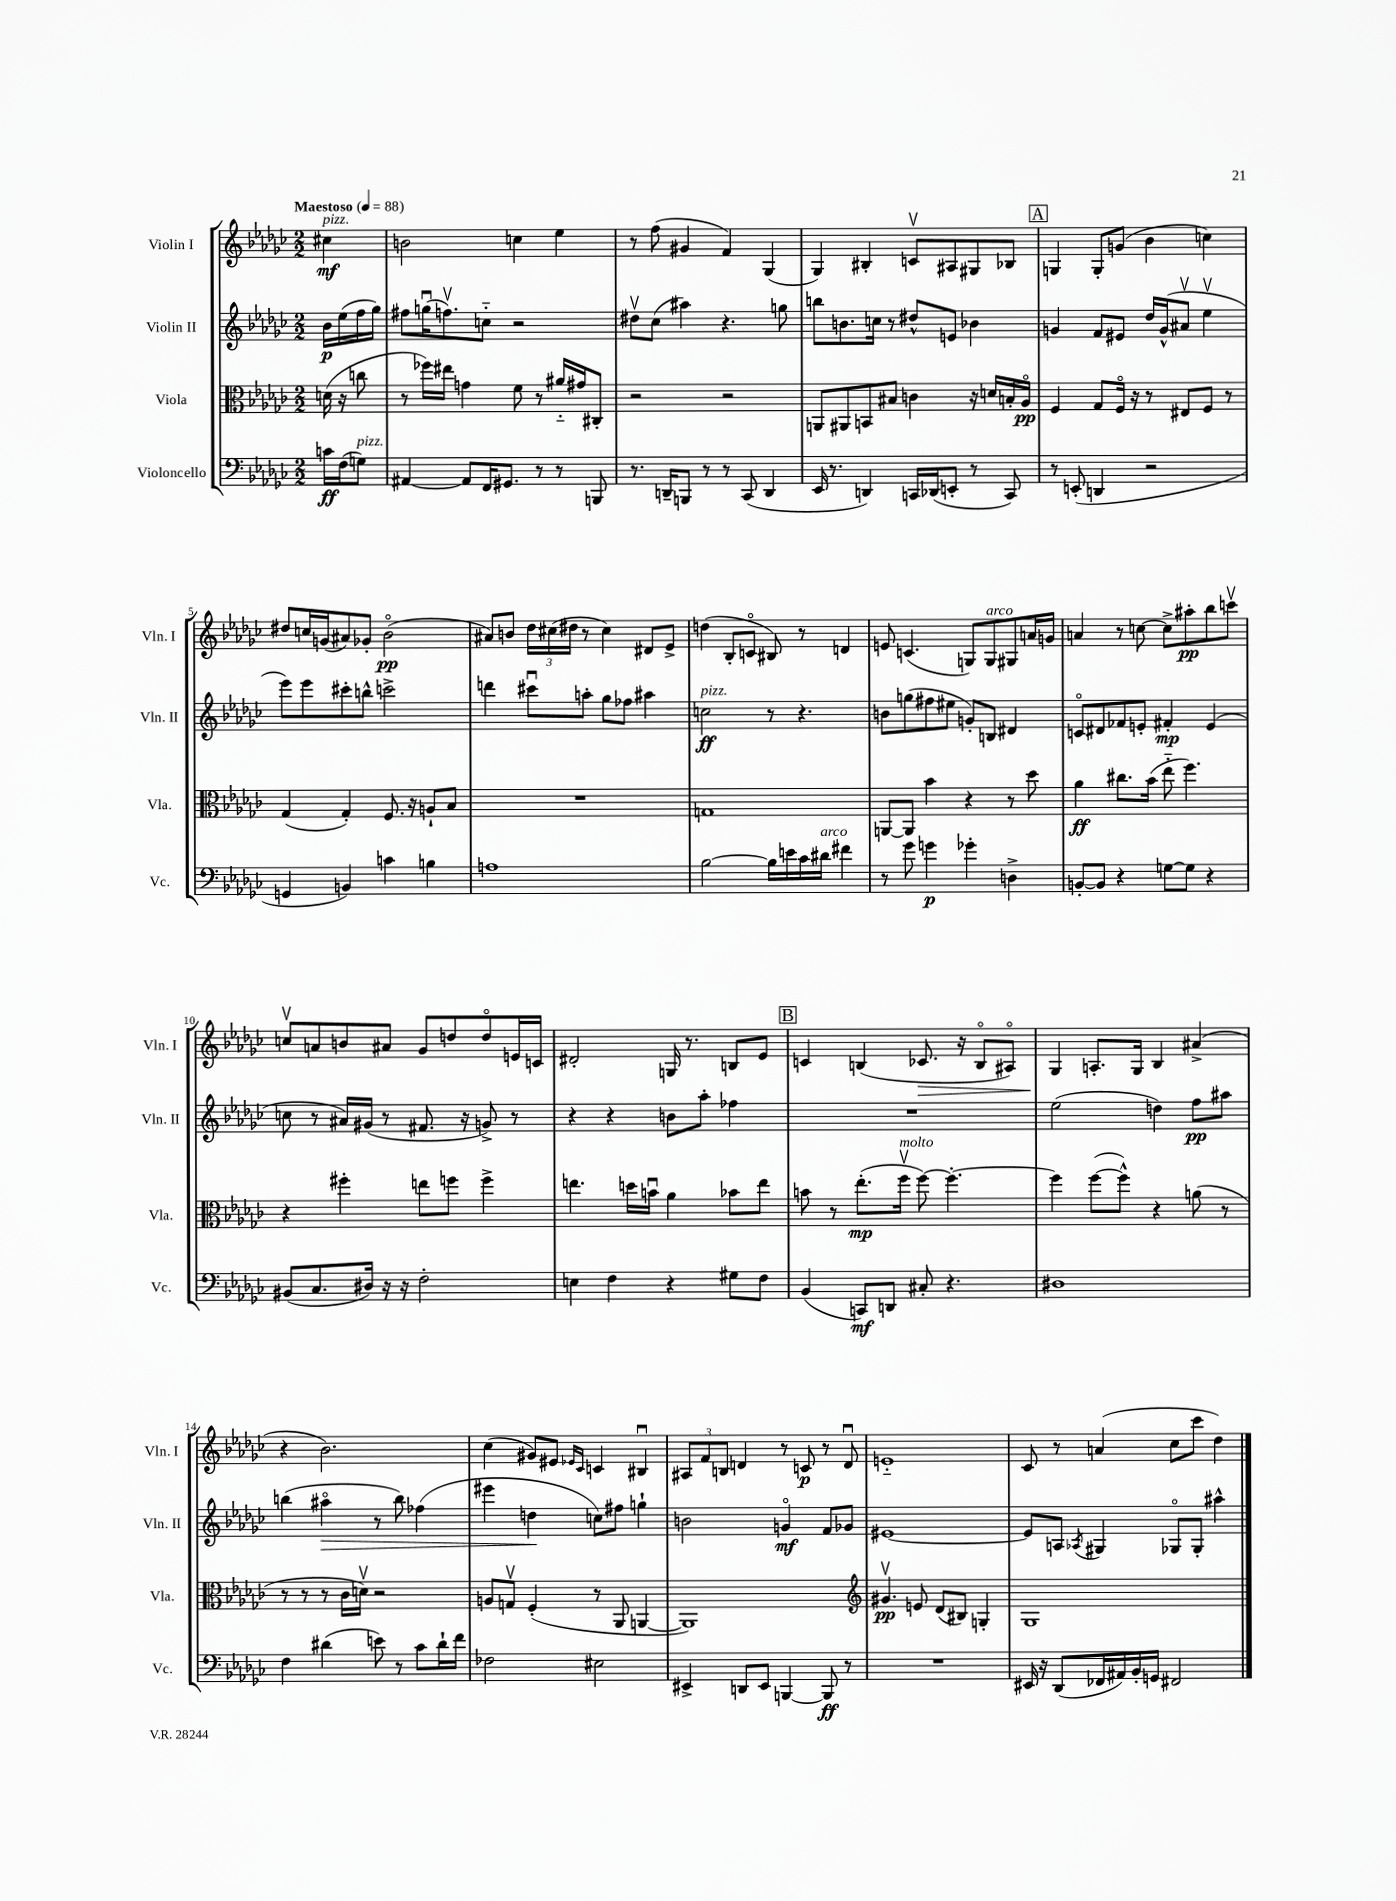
<<
\new StaffGroup <<
\new Staff = "s0" \with { instrumentName = "Violin I" shortInstrumentName = "Vln. I" } {
    \clef treble \key ges \major \numericTimeSignature \time 2/2 \partial 4 \tempo "Maestoso" 4 = 88
    \autoBeamOff cis''4\mf^\markup { \italic "pizz." } |
    b'2 c''4 ees''4 |
    r8 f''8( gis'4 f'4) ges4( |
    ges4) bis4-. c'8[\upbow ais8 gis8 bes8] |
    \mark \markup { \box "A" } g4 g8[-. g'8]( bes'4 c''4) |
    dis''8[ c''16 g'16( ais'8) ges'8]-. bes'2\flageolet\pp( |
    ais'8[) b'8] \tuplet 3/2 { des''16[ cis''16( dis''16] } r8 cis''4) dis'8[ ees'8]-> |
    d''4( bes8[-. c'8]\flageolet bis8) r8 d'4 |
    e'8 c'4.( g8[) g8^\markup { \italic "arco" } gis8 a'16 g'16] |
    a'4 r8 c''8~ c''8[-> ais''8-.\pp bes''8 c'''8]\upbow |
    c''8[\upbow a'8 b'8 ais'8] ges'8[ d''8 d''8\flageolet e'16 c'16] |
    dis'2-. g16 r8. b8[ ees'8] |
    \mark \markup { \box "B" } c'4 b4( ces'8.\> r16 b8[\flageolet ais8]\flageolet) |
    ges4\! a8.[-. ges16] bes4 ais'4->( |
    r4 bes'2.) |
    ces''4( gis'8[) eis'8] \grace { ees'16[ ces'16] } c'4 bis4\downbow |
    \tuplet 3/2 { ais8[ f'8 b8] } d'4 r8 c'8\p r8 d'8\downbow |
    e'1-_ |
    ces'8 r8 a'4( ces''8[ ces'''8] des''4) \bar "|." |
}
\new Staff = "s1" \with { instrumentName = "Violin II" shortInstrumentName = "Vln. II" } {
    \clef treble \key ges \major \numericTimeSignature \time 2/2 \partial 4
    \autoBeamOff bes'16[\p ees''16( f''16 ges''16]) |
    fis''8[ g''16\downbow( f''8.\upbow) c''8]-_ r2 |
    dis''8[\upbow ces''8]( ais''4) r4. g''8 |
    b''8[ b'8. c''16] r8 dis''8[-^ e'8] bes'4 |
    \mark \markup { \box "A" } g'4 f'8[ eis'8] des''16[ g'16-^( ais'8]\upbow ees''4\upbow |
    ees'''8[) ees'''8 cis'''8-. b''8]-^ c'''2-> |
    d'''4 cis'''8[\downbow a''8]-. ges''8[ fes''8] ais''4 |
    c''2\ff^\markup { \italic "pizz." } r8 r4. |
    b'8[ g''8( fis''8 eis''8] g'8[-.) b8] dis'4 |
    c'8[\flageolet dis'8 fes'8 e'8]-. fis'4-.\mp e'4( |
    c''8 r8 ais'16[) gis'16]( r8 fis'8. r16 g'8->) r8 |
    r4 r4 b'8[ aes''8]-. fes''4 |
    \mark \markup { \box "B" } R1 |
    ees''2( d''4) f''8[\pp ais''8] |
    b''4( ais''4\flageolet\> r8 b''8) fes''4( |
    eis'''4 d''4\! c''8[) fis''8] g''4-! |
    b'2 g'4\flageolet\mf f'8[ ges'8] |
    eis'1~ |
    eis'8[ a8] \acciaccatura { aes8 } gis4 ges8[\flageolet ges8]-. ais''4-^ \bar "|." |
}
\new Staff = "s2" \with { instrumentName = "Viola" shortInstrumentName = "Vla." } {
    \clef alto \key ges \major \numericTimeSignature \time 2/2 \partial 4
    \autoBeamOff d'16( r16 c''8 |
    r8 fes''16[) eis''16] g'4 f'8 r8 ais'16[-_ gis'16 cis8]-. |
    r2 r2 |
    a,8[ ais,8 b,8 bis8] c'4 r16 d'16[ b16-. aes16]\flageolet\pp |
    \mark \markup { \box "A" } f4 ges8[ f16]\flageolet r16 r8 eis8[ f8] r8 |
    ges4( ges4-.) f8. r16 a8[-! bes8] |
    R1 |
    g1 |
    a,8[~ a,8] bes'4 r4 r8 des''8 |
    aes'4\ff cis''8.[ bes'16]( ees''8-_ f''4.) |
    r4 fis''4-. e''8[ f''8] f''4-> |
    e''4. d''16[ b'16]\downbow aes'4 bes'8[ e''8] |
    \mark \markup { \box "B" } b'8 r8 ees''8.[-.\mp( f''16]\upbow^\markup { \italic "molto" } f''8~) f''4.~-. |
    f''4 f''8[~( f''8]-^) r4 a'8( r8 |
    r8 r8 r8 ces'16[ d'16]\upbow) r2 |
    a8[ g8]\upbow f4-.( r8 aes,8 a,4~ |
    a,1) |
    \clef treble gis'4.\upbow\pp e'8 des'8[( bis8]) g4-. |
    ges1 \bar "|." |
}
\new Staff = "s3" \with { instrumentName = "Violoncello" shortInstrumentName = "Vc." } {
    \clef bass \key ges \major \numericTimeSignature \time 2/2 \partial 4
    \autoBeamOff c'16[\ff f16( g8]^\markup { \italic "pizz." }) |
    ais,4~ ais,8[ f,16 gis,8.] r8 r8 b,,8 |
    r8. d,16[-- b,,8] r8 r8 ces,8( d,4 |
    ees,16 r8. d,4) c,16[ des,16( e,8]-. r8 c,8) |
    \mark \markup { \box "A" } r8 e,8-.( d,4 r2 |
    g,4 b,4) c'4 b4 |
    a1 |
    bes2~ bes16[ e'16 ces'16 dis'16]^\markup { \italic "arco" } fis'4 |
    r8 ges'8 g'4\p ges'4-. d4-> |
    b,8[~-. b,8] r4 g8[~ g8] r4 |
    bis,8[( ces8. dis16]) r16 r16 f2-. |
    e4 f4 r4 gis8[ f8] |
    \mark \markup { \box "B" } bes,4( c,8[\mf) d,8] cis8-. r4. |
    dis1 |
    f4 dis'4( e'8) r8 ces'8[ dis'16-! f'16] |
    fes2 eis2 |
    eis,4-> d,8[ eis,8] b,,4~ b,,8\ff r8 |
    R1 |
    eis,16 r16 des,8[( fes,16 ais,16) bes,16-. g,16] fis,2 \bar "|." |
}
>>
>>
